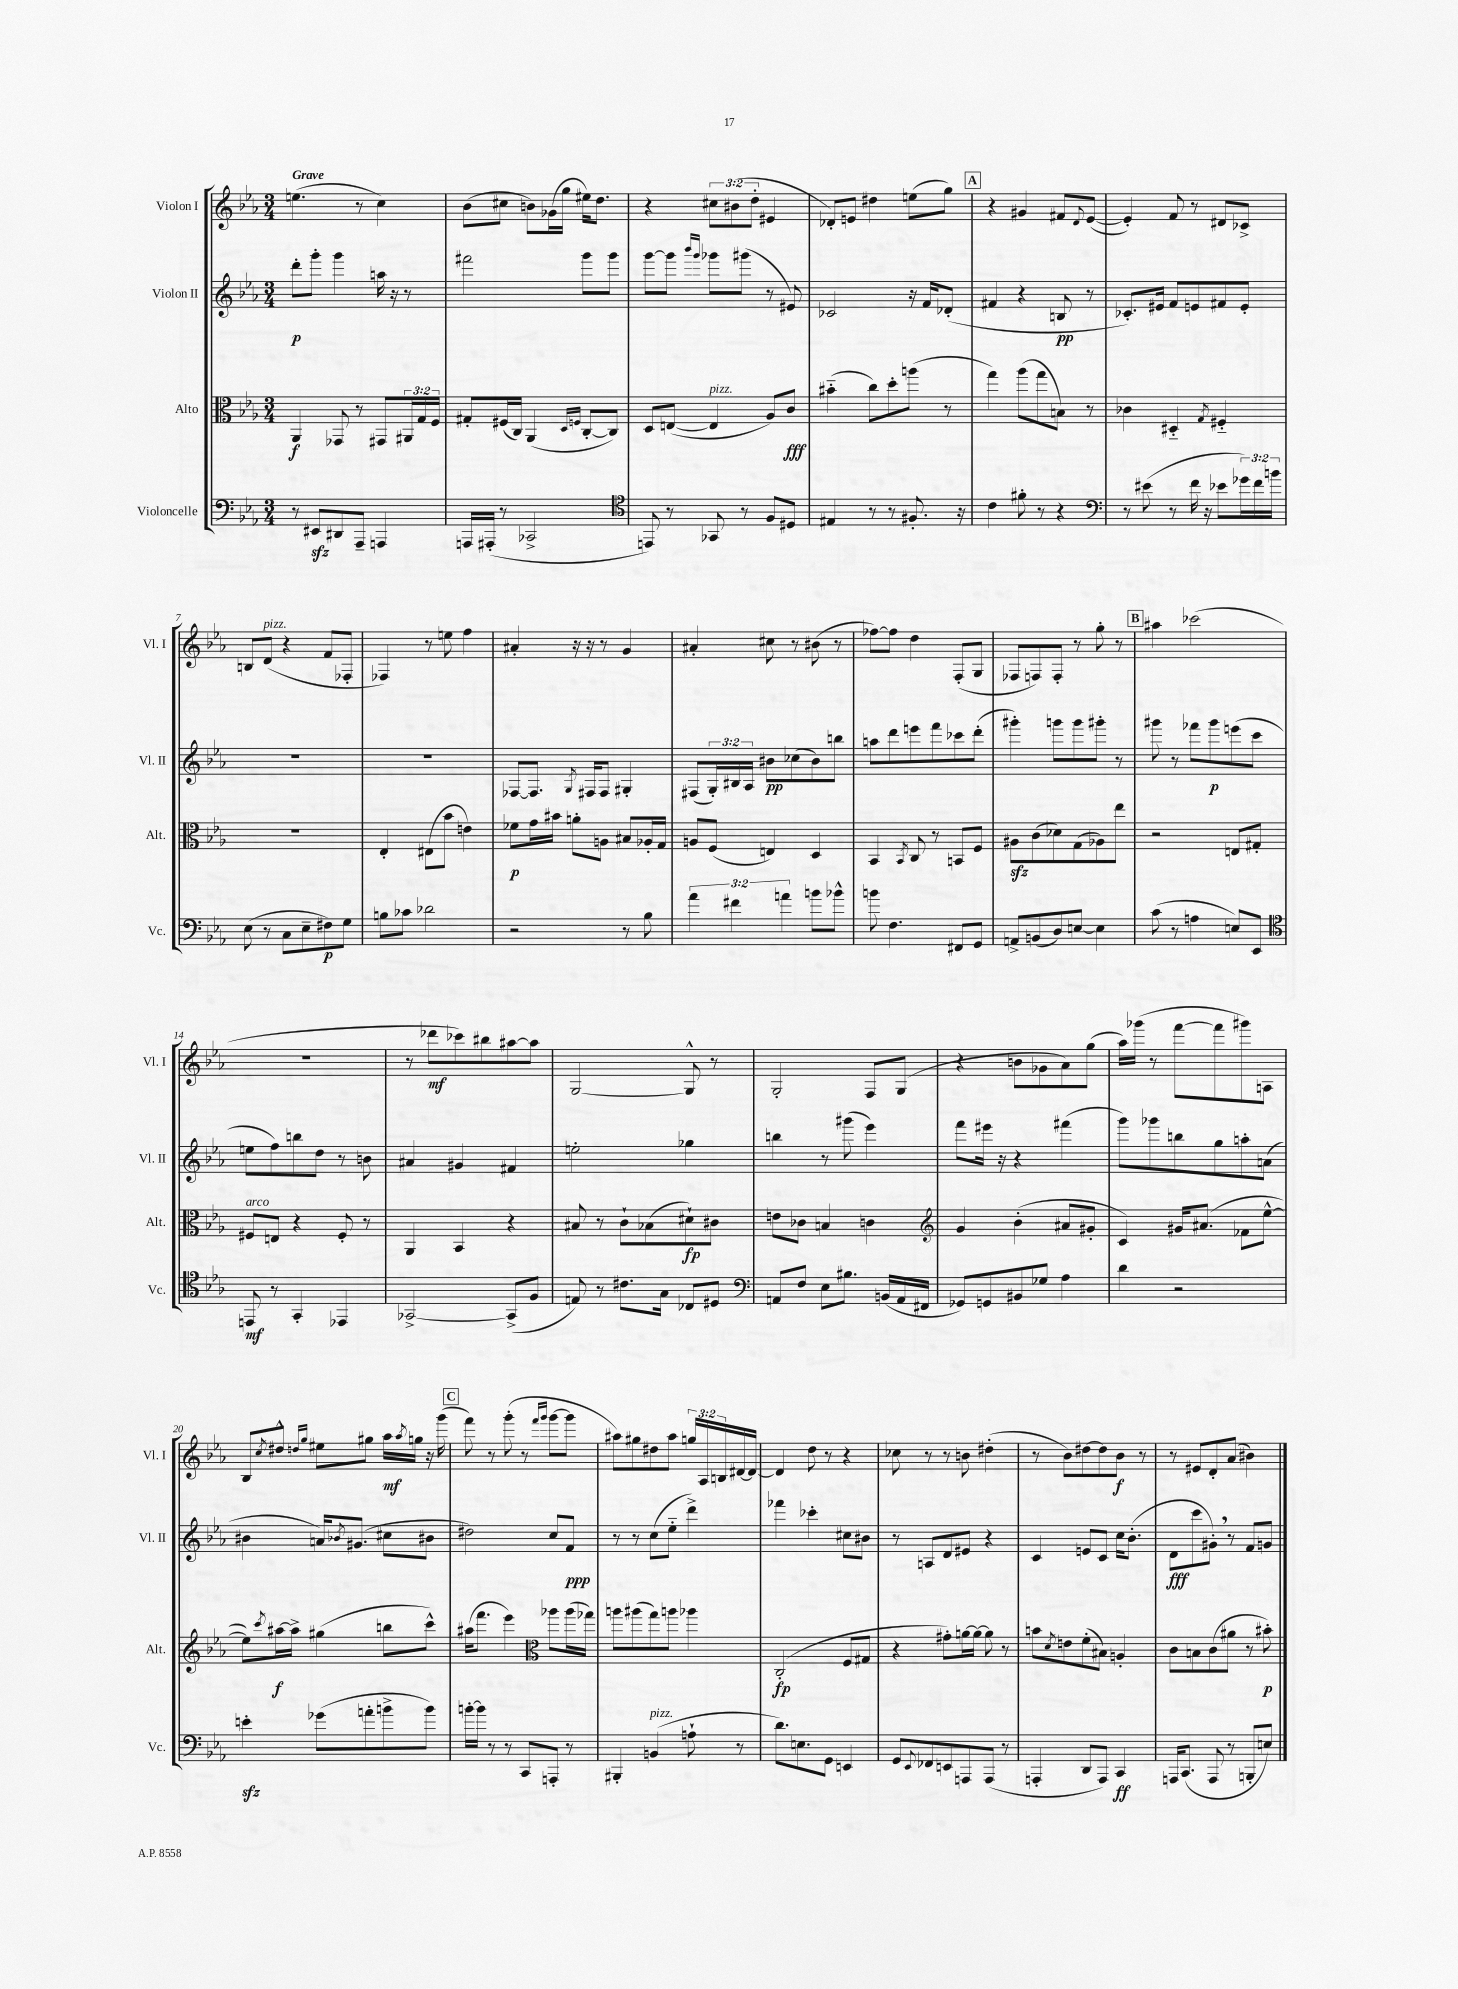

**kern	**kern	**kern	**kern
*staff4	*staff3	*staff2	*staff1
*clefF4	*clefC3	*clefG2	*clefG2
*k[b-e-a-]	*k[b-e-a-]	*k[b-e-a-]	*k[b-e-a-]
*M3/4	*M3/4	*M3/4	*M3/4
8r	4AA-/	8ddd'\L	(4.ee\
8EE#/L	.	8ggg'\J	.
8DD#/	8GG-/	4ggg\	.
8AAA-~/J	8r	.	8r
4AAA/	8GG#/L	16aa\	4cc\)
.	.	16r	.
.	24AA#/L	8r	.
.	24G/	.	.
.	24F/JJ	.	.
=	=	=	=
16AAA/LL	8G#'/L	2fff#\	(8b-\L
(16AAA#'/JJ	.	.	.
8r	(16F#/L	.	8cc#\J
.	16C/JJ)	.	.
2CC-^/	(4AA-/	.	8b\L)
.	.	.	(16g-\L
.	.	.	16gg\JJ
.	16qqD/LL	.	.
.	16qqF/JJ	.	.
.	[8C'/L	8ggg\L	16ee#\LK)
.	.	.	8.dd\J
.	8C/]J)	8ggg\J	.
=	=	=	=
*clefC4	*	*	*
8EE/)	8D/L	[8ggg\L	4r
8r	([8E/J	8ggg\]J	.
.	.	16qqbbb-/LL	.
.	.	16qqggg/JJ	.
8GG-/	4E/]	8ggg-\L	12cc#\L
.	.	.	(12b#\
8r	.	(8ggg#\J	.
.	.	.	12dd'\J
8F/L	8A-/L)	8r	4e#/
8D#/J	8c/J	8e#/)	.
=	=	=	=
4E#/	(4b#'~\	2c-/	8d-'/L)
.	.	.	8e/J
8r	8cc\L)	.	4dd#\
8r	8dd'\	.	.
8.F#'/	(8aa\J	16r	(8ee\L
.	.	16f/LK	.
.	8r	(8d-'/J	8gg\J)
16r	.	.	.
=	=	=	=
4c\	4gg\)	4f#/	4r
8f#'\	(8aa-\L	4r	4g#/
8r	8gg\	.	.
4r	8B\J)	8B/	8f#/L
.	.	.	8qqd/
.	8r	8r	([8e-/J
=	=	=	=
*clefF4	*	*	*
8r	4c-\	8.c-'/L)	4e-'/])
(8e#\	.	.	.
.	.	16e#/Jk	.
8r	4D#'~/	8f/L	8f/
16f\	.	8e/	8r
16r	.	.	.
.	8qG/	.	.
8e-\L	4F#'~/	8f#/	8d#/L
24g-\L)	.	8e'/J	8c-^/J
24f\	.	.	.
24b\JJ	.	.	.
=	=	=	=
(8E-\	2.r	2.r	8B/L
8r	.	.	(8d/J
8C\L	.	.	4r
8E-~\	.	.	.
8F#\)	.	.	8f/L
8G\J	.	.	8F-'/J
=	=	=	=
8B\L	4E-'/	2.r	4F-/)
8c-\J	.	.	.
2d-\	(8E#\L	.	8r
.	8b-\J	.	8ee\
.	4e\)	.	4ff\
=	=	=	=
2r	8f-\L	[8F-/L	4a#'/
.	16g\L	8.F-/]J	.
.	16b#\JJ	.	.
.	8a'\L	.	16r
.	.	8qG/	.
.	.	16F#/LK	16r
.	8A\J	8F#/J	8r
8r	8B#/L	4G#'/	4g/
8B-\	16A-'/L	.	.
.	16G/JJ	.	.
=	=	=	=
6a-\	8A/L	(8F#/L	4a#'/
.	(8F/J	24G'/L)	.
6f#\	.	24B#/	.
.	.	24A-/JJ	.
.	4E/)	8b#\L	8cc#\
6a\	.	.	.
.	.	(8cc-\	8r
8b\L	4D/	8b#\)	(8b#\
8b-^^\J	.	8bb\J	8r
=	=	=	=
8b\	4BB-/	8aa\L	[8ff-\L)
4.F\	.	8ddd\	8ff-\]J
.	8qBB-/	.	.
.	8C/	8eee\	4dd\
.	8r	8fff\	.
8FF#/L	8BB/L	8ccc-\	(8F'/L
8GG/J	8F/J	(8ddd'\J	8G/J
=	=	=	=
8AA^/L	8A#\L	4ggg#'\)	8F-/L
(8BB/	(8c\	.	8F/)
8D/)	8d-\)	8ggg\L	8F'/J
[8E/J	(8G\	8ggg\	8r
4E\]	8A-\)	8ggg#'\J	8gg'\
.	8ee-\J	8r	8r
=	=	=	=
(8c\	2r	8ggg#\	4aa#\
8r	.	8r	.
4A\	.	8fff-\L	(2ccc-\
.	.	8ggg#\	.
8E/L)	8E/L	(8eee\	.
8EE-/J	8G#'/J	8ccc\J	.
=	=	=	=
*clefC4	*	*	*
8EE/	8F#/L	8ee\L	2.r
8r	8E/J	8ff\)	.
4GG'/	4r	8bb\	.
.	.	8dd\J	.
4EE-/	8F#'/	8r	.
.	8r	8b\	.
=	=	=	=
[2GG-^/	4AA-/	4a#/	8r
.	.	.	8ddd-\L
.	4BB-/	4g#/	8ccc-\)
.	.	.	8bb#\
(8GG-^/]L	4r	4f#/	[8aa#\
8F/J	.	.	8aa#\]J
=	=	=	=
8E/)	8B#/	2ee'\	[2G/
8r	8r	.	.
8.c#\L	8c`\L	.	.
.	(8B-\	.	.
16G\Jk	.	.	.
8C-/L	8d#`\)	4gg-\	8G^^/]
8D#/J	8c#\J	.	8r
=	=	=	=
*clefF4	*	*	*
8AA/L	8e\L	4bb\	2G'/
8F/J	8c-\J	.	.
8E-\L	4B/	8r	.
8.B#\J	.	(8ggg#\	.
.	4c\	4eee-\)	8F/L
(16BB/LL	.	.	.
16AA/	.	.	(8G/J
16FF#/JJ	.	.	.
=	=	=	=
*	*clefG2	*	*
8GG-/L)	4g/	8fff\L	4r
8GG/	.	16eee#\Jk	.
.	.	16r	.
8BB#/	(4b-'\	4r	8b\L
8G-/J	.	.	8g-\
4A-\	8a#/L	(4fff#\	8a-\)
.	8g#'/J	.	(8gg\J
=	=	=	=
4d\	4c/)	8ggg\L)	16aa-\LL)
.	.	.	(16ggg-\JJ
.	.	8ggg-\	8r
2r	16g#/LK	8bb\	[8fff\L
.	(8.a#/J	.	.
.	.	8gg\	8fff\]
.	8f-\L	8aa'\	8ggg#\)
.	[8ee-^^\J	(8a\J	8A\J
=	=	=	=
4e'\	8ee-\]L)	4b#\	8B-/L
.	8qccc/	.	8qcc/
.	[16aa#\L	.	8dd#^^/J
.	16aa#^\]JJ	.	.
.	.	.	16qqdd/LL
.	.	.	16qqgg/JJ
(8g-\L	(4gg#\	16a/LK)	8ee#\L
.	.	8qb-/	.
.	.	(8.g#/J	.
8a'\	.	.	8gg#\J
8b^\	8bb\L	8cc#\L	16aa-\LL
.	.	.	8qaa-/
.	.	.	16gg\JJ
8b\J)	8ccc^^\J)	8b#\J	16r
.	.	.	(16ggg\
=	=	=	=
[16b'\LL	(16aa#\LK	2dd#\)	8fff\)
16b\]JJ	8.fff\J	.	.
8r	.	.	8r
8r	4eee-\)	.	(8ggg'\
8CC/L	.	.	8r
*	*clefC3	*	*
.	.	.	16qqfff/LL
.	.	.	16qqggg/JJ
8AAA'/J	8aa-\L	8cc/L	[8ggg\L
8r	(16aa-\L	8f/J	8ggg\]J
.	16gg-\JJ)	.	.
=	=	=	=
4BBB#'/	8aa\L	8r	8aa#\L)
.	(8aa#\	8r	8gg#\
(4BB/	8gg\)	(8cc\L	8dd#\
.	8aa\J	8ee-'~\J	8aa#\J
8A`\	4aa-\	4ddd^\)	24gg/LL
.	.	.	24A-/
.	.	.	24B/
8r	.	.	[16d#/
.	.	.	16d#/_JJ
=	=	=	=
8.d\L)	(2C'/	4fff-\	4d#/]
8.E\	.	.	.
.	.	4ccc-'\	8dd\
8GG\J	.	.	8r
4EE/	8F/L	8cc#\L	4r
.	8G#/J	8b#\J	.
=	=	=	=
8GG/L	4r	8r	8cc-\
8qqEE-/	.	.	.
8FF-/	.	8A/L	8r
8EE/	8g#'\L)	8d/	8r
8AAA/	[16a\L	8e#/J	8b\
.	16a\_JJ	.	.
(8AAA/J	8a\]	4r	(4dd#'\
8r	8r	.	.
=	=	=	=
4AAA'/	8b\L	4c/	8r
.	8qd/	.	.
.	8e\	.	8b-\L)
8DD/L	(8f'\	8e/L	[8dd#\
8AAA/J)	8B#\J)	8c/J	8dd#\]
4CC/	4A'/	16cc\LK	8b-\J
.	.	(8.b-'\J	.
.	.	.	8r
=	=	=	=
16AAA/LK	8c\L	8d\L	8r
(8.CC/J	.	.	.
.	8B\	8ccc\	8e#/L
8AAA/	(8c\	8g#'\J)	8d'/
8r	8a#\J	8r	(8a-/J
8BBB'/L	8r	8f/L	4b#\)
8E/J)	8b#'\)	8g/J	.
==	==	==	==
*-	*-	*-	*-
